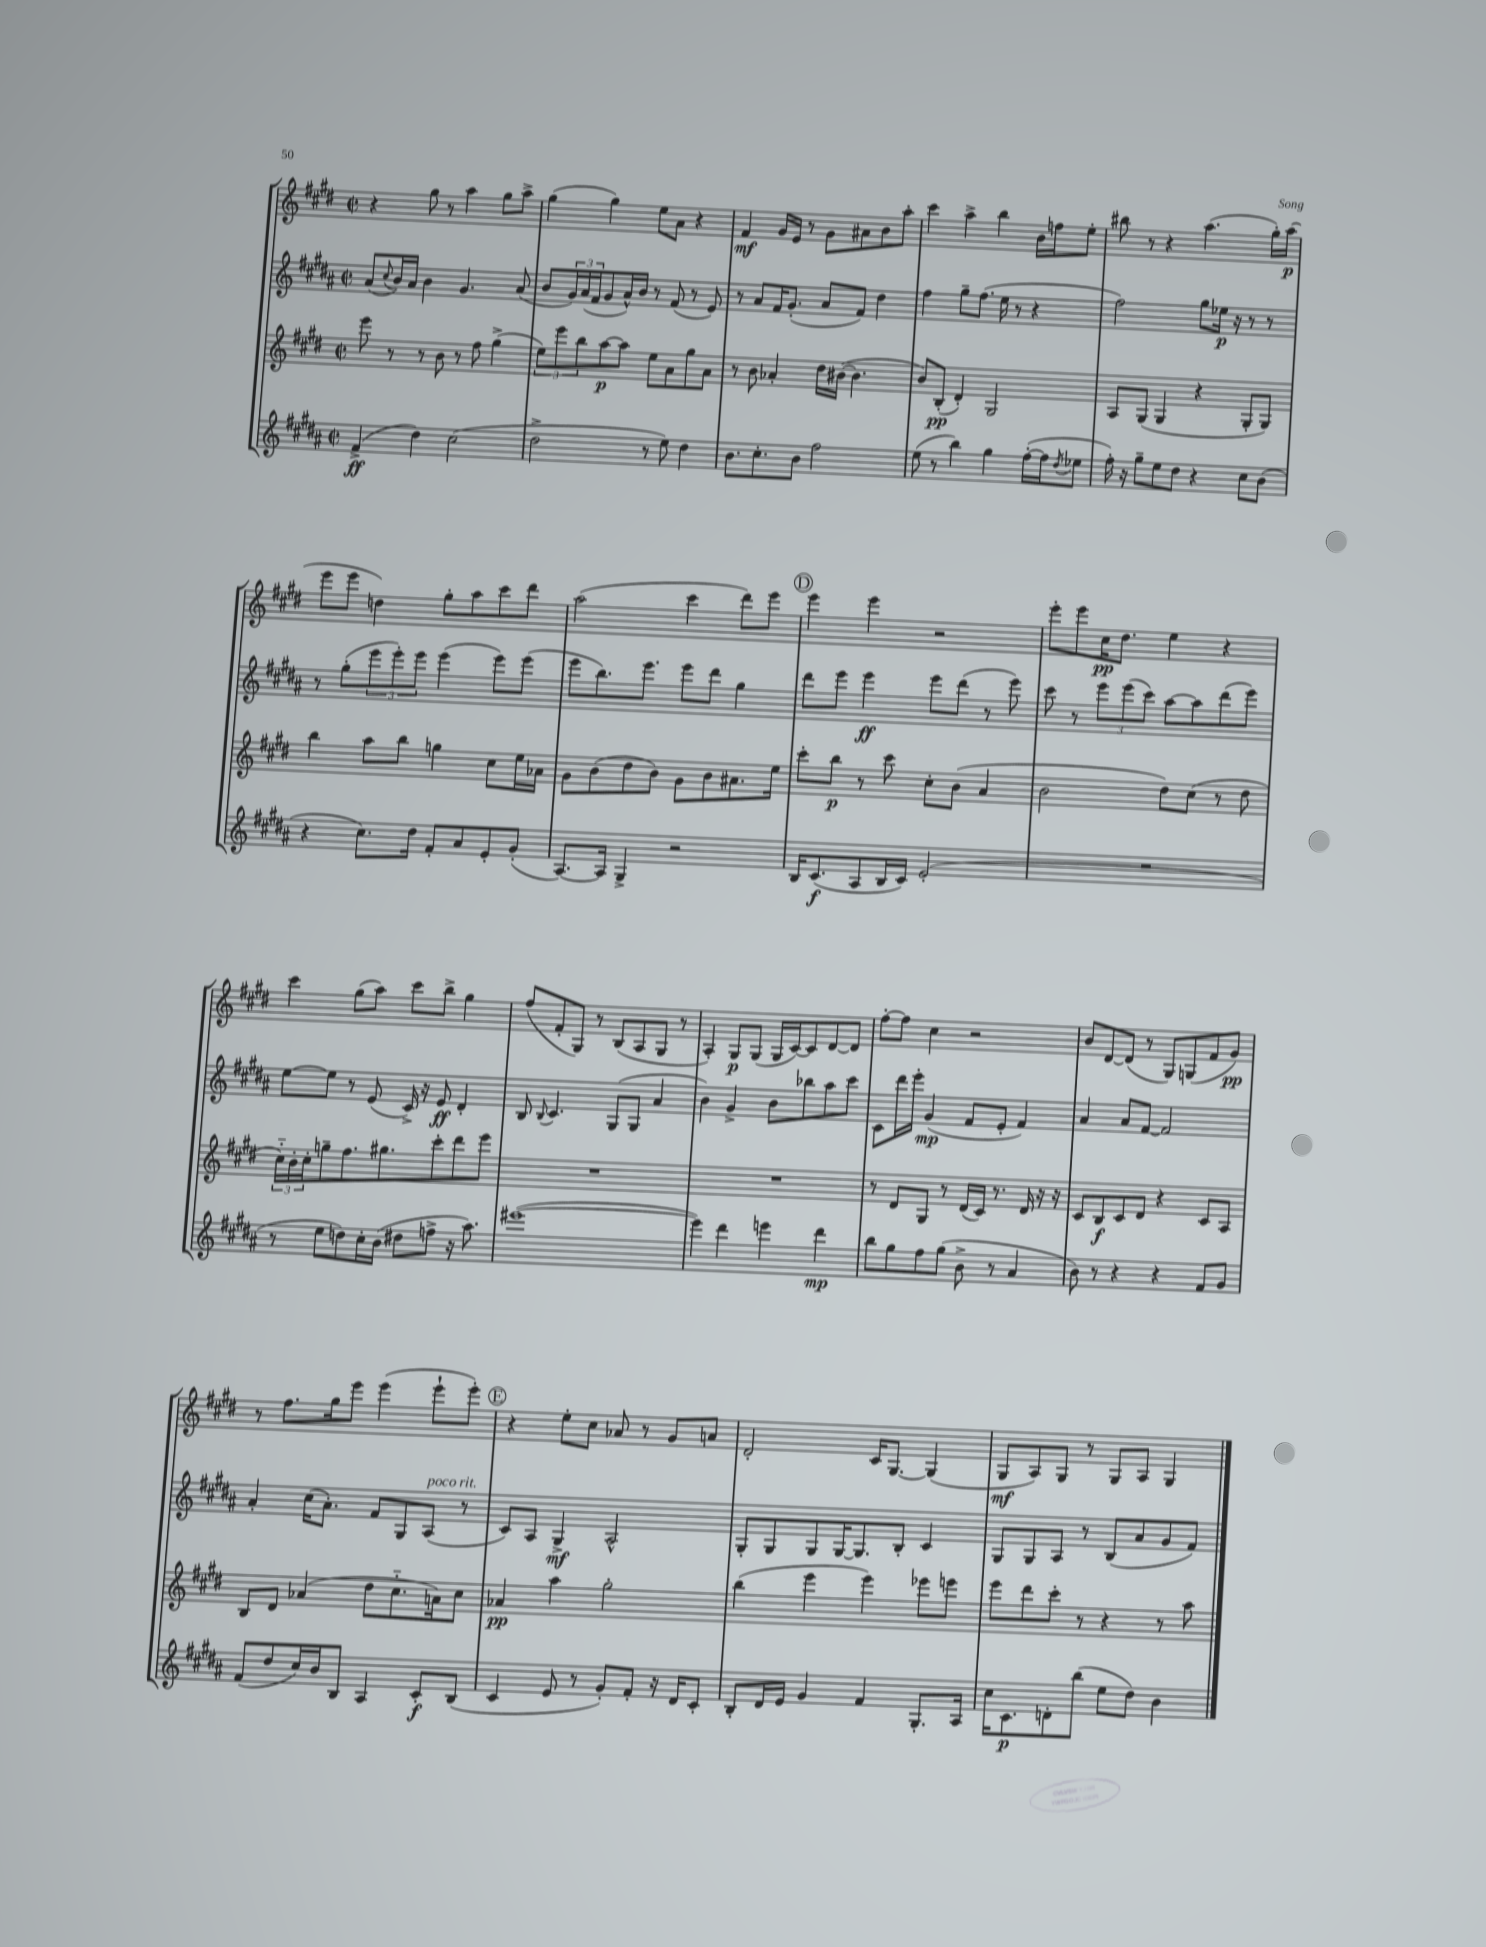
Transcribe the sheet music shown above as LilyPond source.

<<
\new StaffGroup <<
\new Staff = "s0" {
    \clef treble \key e \major \defaultTimeSignature \time 2/2
    r4 gis''8 r8 a''4 gis''8 a''8-> |
    gis''4( gis''4) e''8 a'8 r4 |
    fis'4\mf gis'16 e'16 r8 gis'8 ais'8 b'8 a''8-. |
    cis'''4 a''4-> b''4 b'16 f''16 e''8-. |
    bis''8 r8 r4 a''4.( gis''16-.) a''16\p( |
    e'''8 e'''8 d''4) gis''8-. a''8 cis'''8 dis'''8 |
    a''2( cis'''4 dis'''8) e'''8 |
    \mark \markup { \circle "D" } e'''4 e'''4 r2 |
    e'''8-. e'''8 cis''16\pp dis''8. e''4 r4 |
    cis'''4 gis''8( a''8) cis'''8 b''8-> gis''4 |
    fis''8( fis'8-. gis8) r8 b8( a8 gis8 r8 |
    a4-.) gis8\p gis8( gis16 cis'16~) cis'8 dis'8~ dis'8 |
    fis''8~-. fis''8 cis''4 r2 |
    b'8 dis'8~ dis'8( r8 gis8) g8( fis'8 gis'8\pp) |
    r8 fis''8. gis''16 e'''8 e'''4( e'''8-! e'''8-.) |
    \mark \markup { \circle "E" } r4 e''8-. cis''8 aes'8 r8 gis'8 a'8 |
    dis'2-. cis'16 gis8.~ gis4( |
    gis8\mf a8) gis8 r8 gis8 a8 gis4 \bar "|." |
}
\new Staff = "s1" {
    \clef treble \key b \major \defaultTimeSignature \time 2/2
    ais'8( \appoggiatura { cis''8 } b'16) ais'16 b'4 gis'4. ais'8( |
    b'8 \tuplet 3/2 { gis'16) ais'16( fis'16 } gis'8 ais'16-^) b'16 r8 fis'8( r8 e'8) |
    r8 ais'8 fis'16 gis'8.-.( ais'8 fis'8) dis''4 |
    fis''4 gis''8-- fis''8.( e''16 r8 r4 |
    fis''2) gis''8 ees''16\p r16 r8 r8 |
    r8 gis''8-.( \tuplet 3/2 { e'''8 e'''8-.) e'''8 } e'''4( e'''8) e'''8( |
    e'''8 b''8.) e'''8. e'''8 dis'''8 gis''4 |
    \mark \markup { \circle "D" } dis'''8 e'''8 e'''4\ff e'''8 dis'''8( r8 e'''8) |
    cis'''8 r8 \tuplet 3/2 { e'''8 e'''8( cis'''8) } ais''8~ ais''8 dis'''8( e'''8) |
    e''8~ e''8 r8 e'8( cis'16->) r16 e'8\ff dis'4-. |
    b8 \appoggiatura { b8 } cis'4. gis8( gis8 ais'4 |
    b'4) gis'4-> b'8 bes''8 ais''8 cis'''8 |
    cis'8 dis'''16 e'''16-. gis'4\mp( fis'8 e'8-. fis'4) |
    ais'4 ais'8 fis'8~ fis'2 |
    ais'4-. cis''16( ais'8.-.) fis'8 gis8 ais8^\markup { \italic "poco rit." }( r8 |
    \mark \markup { \circle "E" } cis'8) ais8 gis4->\mf ais2-^ |
    gis8-. gis8 gis8 gis16~ gis8. b8-. cis'4 |
    gis8 gis8 ais8 r8 b8( ais'8 gis'8 fis'8) \bar "|." |
}
\new Staff = "s2" {
    \clef treble \key e \major \defaultTimeSignature \time 2/2
    e'''8 r8 r8 b'8 r8 fis''8 gis''4->( |
    \tuplet 3/2 { e''8) e'''8 b''8 } a''8~\p a''8 e''8 a'8 gis''8 a'8 |
    r8 b'8 aes'4-. dis''16 bis'16~( bis'4. |
    b'8) b8-.\pp( dis'4-.) gis2 |
    a8 gis8( gis4 r4 gis8-. gis8) |
    b''4 a''8 b''8 g''4 cis''8 e''16 aes'16 |
    gis'8 b'8( dis''8 b'8) gis'8 b'8 ais'8. e''16 |
    \mark \markup { \circle "D" } cis'''8-. b''8\p r8 cis'''8 cis''8-. b'8( a'4 |
    b'2 dis''8) cis''8( r8 dis''8 |
    \tuplet 3/2 { cis''16-_) b'16-. cis''16-. } g''8-- fis''8. gis''8. cis'''8-. dis'''8 e'''8 |
    R1 |
    R1 |
    r8 dis'8 gis8 r8 dis'16( cis'16) r8. dis'16 r16 r16 |
    cis'8 b8\f cis'8 dis'8 r4 cis'8 a8 |
    b8 dis'8 aes'4( dis''8 cis''8.-_ a'16) cis''8 |
    \mark \markup { \circle "E" } aes'4\pp a''4 gis''2-. |
    b''4( e'''4 e'''4) ees'''8 e'''8 |
    e'''8 dis'''8 cis'''8-. r8 r4 r8 a''8 \bar "|." |
}
\new Staff = "s3" {
    \clef treble \key b \major \defaultTimeSignature \time 2/2
    fis'4->\ff( dis''4) cis''2( |
    dis''2-> r8 e''8) dis''4 |
    b'8. cis''8.-. b'8 fis''2 |
    e''8( r8 b''4) gis''4 fis''16~-.( fis''16 \acciaccatura { dis''8 } ees''8 |
    fis''16-.) r16 gis''8-- e''8 dis''8 r4 cis''8 b'8( |
    r4 cis''8.) dis''16 fis'8-. ais'8 e'8-. gis'8-.( |
    ais8.~) ais16 gis4-> r2 |
    \mark \markup { \circle "D" } b16 cis'8.\f( ais8 b16 cis'16) e'2-.( |
    R1 |
    r8 e''8 d''8) cis''16-. b'16( dis''8 f''8-> r16 ais''8.) |
    eis'''1~( |
    eis'''4) dis'''4 e'''4 dis'''4\mp |
    b''8 gis''8 fis''8 gis''8( b'8-> r8 ais'4 |
    b'8) r8 r4 r4 fis'8 gis'8 |
    fis'8( dis''8 cis''16) b'16 b8 ais4 cis'8-.\f b8( |
    \mark \markup { \circle "E" } cis'4 e'8 r8 gis'8-.) fis'8-. r16 dis'16 cis'8-. |
    b8-. dis'16 e'16 gis'4 fis'4 gis8.-. ais16 |
    cis''16 cis'8.\p d'8-. b''8( e''8 dis''8) b'4 \bar "|." |
}
>>
>>
\layout { \context { \Score \remove "Bar_number_engraver" } }
